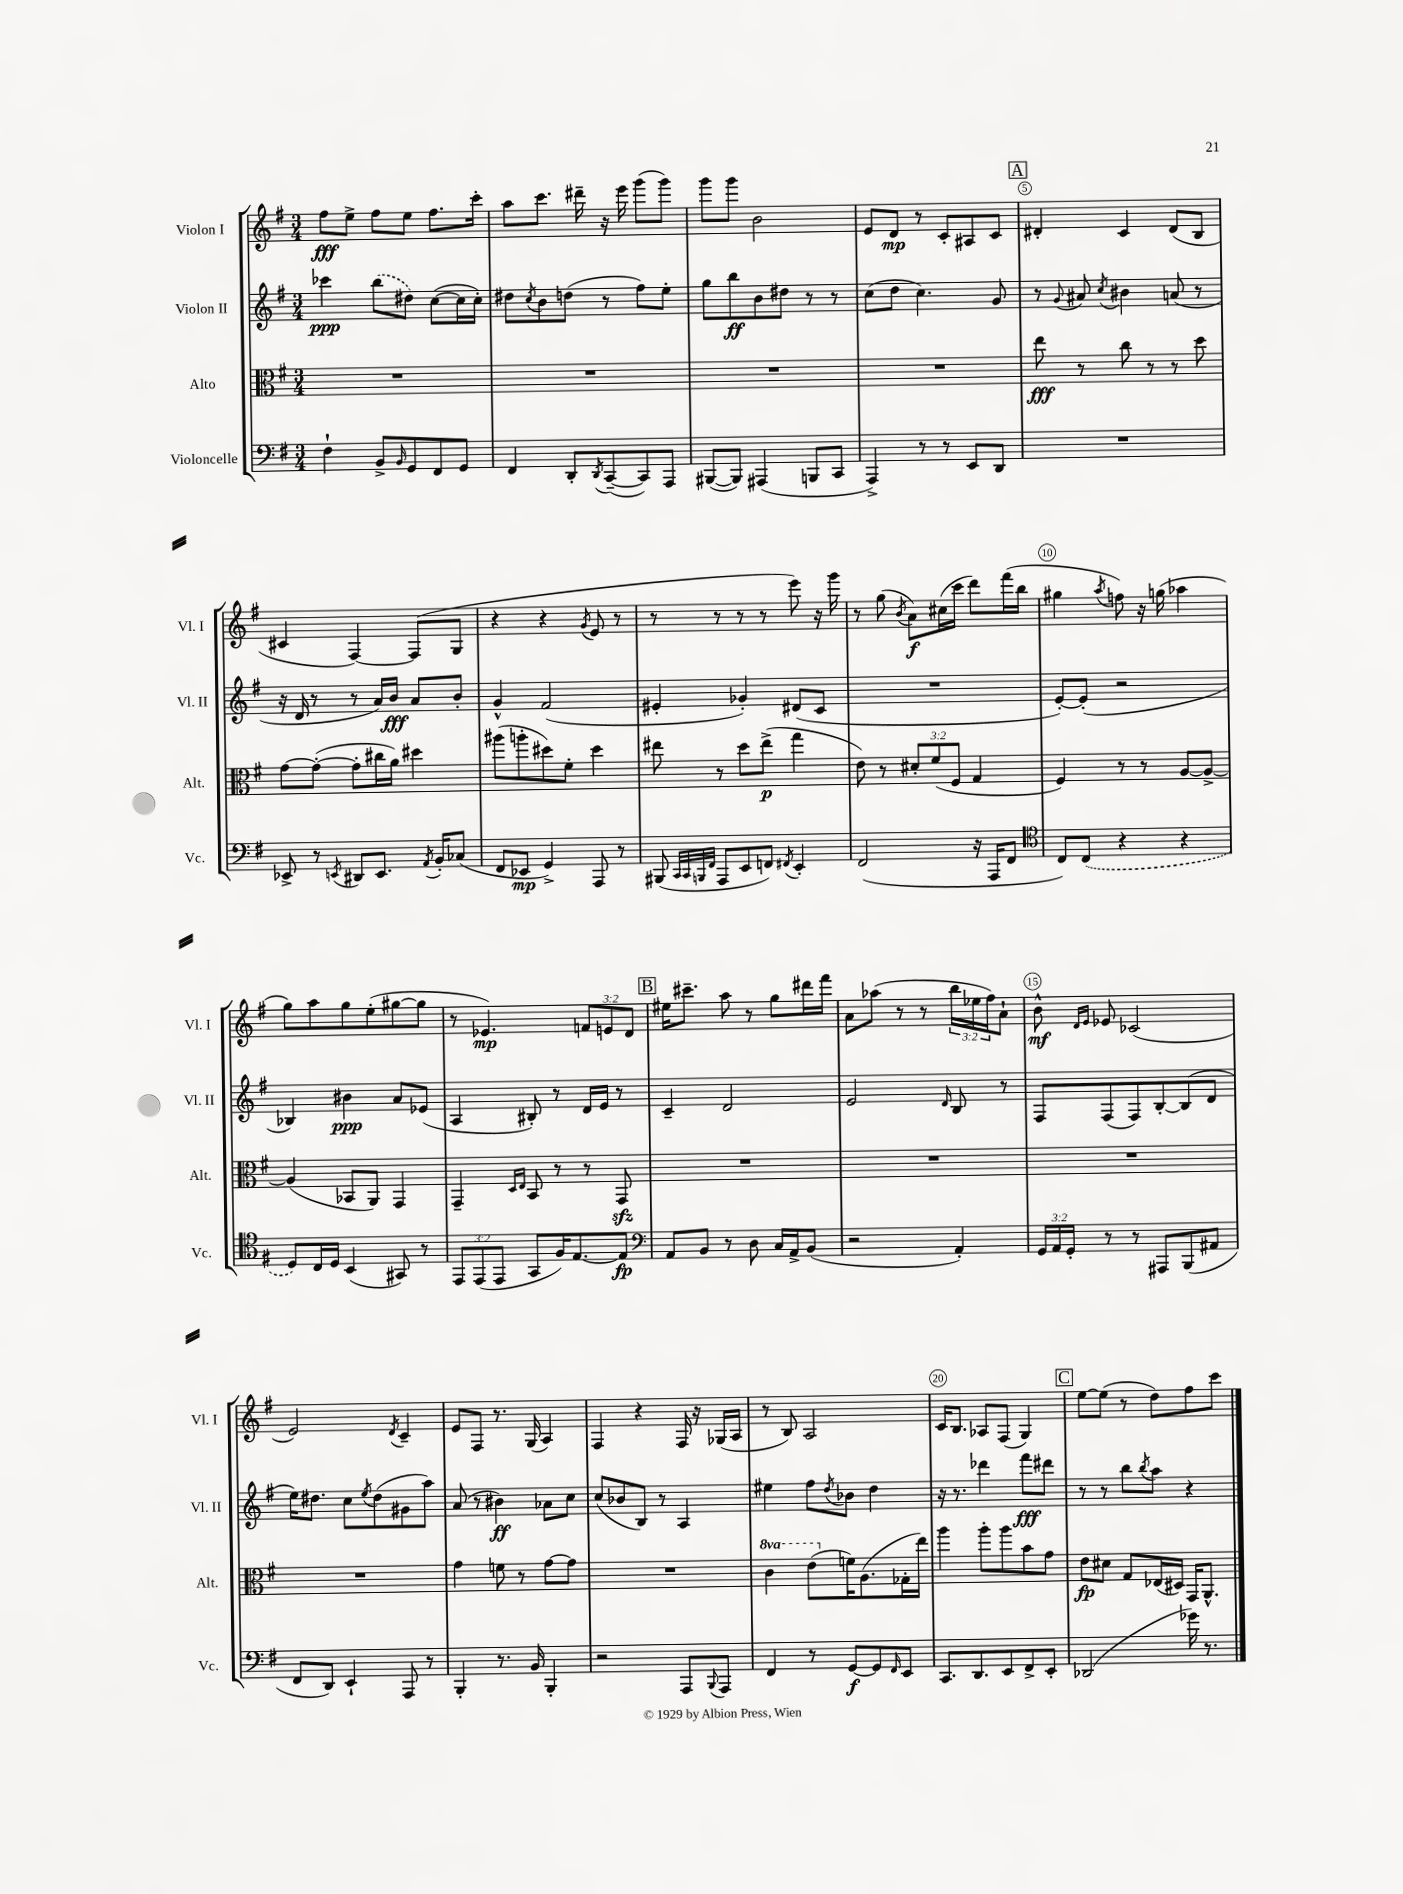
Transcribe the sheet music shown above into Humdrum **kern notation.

**kern	**kern	**kern	**kern
*staff4	*staff3	*staff2	*staff1
*clefF4	*clefC3	*clefG2	*clefG2
*k[f#]	*k[f#]	*k[f#]	*k[f#]
*M3/4	*M3/4	*M3/4	*M3/4
4F#`	2.r	4ccc-	8ff#
.	.	.	8ee^
8BB^	.	(8bb	8ff#
16qqBB	.	.	.
8GG	.	8dd#)	8ee
8FF#	.	([8cc	8.ff#
8GG	.	16cc]	.
.	.	16cc')	16ccc'
=	=	=	=
4FF#	2.r	8dd#	8aa
.	.	8qcc	.
.	.	8b	8.ccc
8DD'	.	(8dd	.
.	.	.	16ddd#~
8qDD	.	.	.
([8CC~	.	8r	16r
.	.	.	16eee
8CC])	.	8ff#)	(8ggg
8AAA	.	8ee'	8ggg)
=	=	=	=
([8BBB#	2.r	8gg	8ggg
8BBB#])	.	8bb	8ggg
(4AAA#	.	8b	2b
.	.	8dd#	.
8BBB	.	8r	.
8CC	.	8r	.
=	=	=	=
4AAA^)	2.r	(8cc	8e
.	.	8dd	8d
8r	.	4.cc)	8r
8r	.	.	8c'
8EE	.	.	8A#
8DD	.	8g	8c
=	=	=	=
2.r	8ee	8r	4d#'
.	.	8qqg	.
.	8r	8a#	.
.	.	8qcc	.
.	8cc	4b#	4c
.	8r	.	.
.	8r	(8a	(8d#
.	8dd	8r	8B
=	=	=	=
8EE-^	[8g	16r	4c#
.	.	16d	.
8r	(8g'_	8r	.
8qEE	.	.	.
8DD#	8g']	8r	[4F#)
8.EE	16cc#	16a)	.
.	16a)	16b	.
.	4dd#	8a	(8F#]
8qAA	.	.	.
16BB'	.	.	.
(8C-	.	8b'	8G
=	=	=	=
8FF#	(8aa#	4g^^	4r
8EE-	8aa'	.	.
4GG^)	8dd#)	(2f#	4r
.	8f#'	.	.
.	.	.	8qg
8AAA	4dd#	.	8e
8r	.	.	8r
=	=	=	=
(8BBB#	8ee#	4e#'	8r
32qqCC	.	.	.
32qqCC	.	.	.
32qqBBB	.	.	.
32qqFF#	.	.	.
8AAA	8r	.	8r
8EE	8dd	4g-')	8r
8FF)	(8ee#^	.	8r
8qFF#	.	.	.
4EE'	4gg	(8d#	8eee)
.	.	8c	16r
.	.	.	16ggg
=	=	=	=
(2FF#	8e)	2.r	8r
.	8r	.	(8gg
.	.	.	8qb
.	12d#'	.	8a)
.	(12f#	.	.
.	.	.	(16cc#
.	12F#	.	.
.	.	.	16ccc
16r	4G	.	8ddd)
16AAA	.	.	.
8FF#	.	.	(16fff#
.	.	.	16bb
=	=	=	=
*clefC4	*	*	*
8C)	4F#)	[8e')	4gg#
(8C	.	(8e']	.
.	.	.	8qaa
4r	8r	2r	8ff)
.	8r	.	16r
.	.	.	(16gg
4r	[8A	.	4aa-
.	8A^_	.	.
=	=	=	=
8D)	(4A]	4B-)	8gg)
16C	.	.	8aa
16D	.	.	.
(4BB	8BB-	4b#	8gg
.	8AA)	.	(8ee'
8GG#)	4GG	8a	[8gg#
8r	.	(8e-	8gg#]
=	=	=	=
12EE	4GG~	4A	8r
(12EE	.	.	.
.	.	.	4.e-)
12EE	.	.	.
.	16qqD	.	.
.	16qqE	.	.
8GG	8BB	8B#')	.
16F#)	8r	8r	.
[8.E	.	.	.
.	8r	16d	12f
.	.	16e	.
.	.	.	12e
8E]	8GG	8r	.
.	.	.	12d
=	=	=	=
*clefF4	*	*	*
8AA	2.r	4c~	16ee#
.	.	.	8.ccc#~
8BB	.	.	.
8r	.	2d	8aa
8D	.	.	8r
16C	.	.	8gg
16AA^	.	.	.
(8BB	.	.	16ddd#
.	.	.	16fff#
=	=	=	=
2r	2.r	2e	8a
.	.	.	(8aa-
.	.	.	8r
.	.	.	8r
.	.	16qqd	.
4AA')	.	8B	24bb
.	.	.	24ee-
.	.	.	24ff#)
.	.	8r	8a`
=	=	=	=
24GG	2.r	8F#	8b^^
24AA	.	.	.
24GG'	.	.	.
.	.	.	16qqd
.	.	.	16qqe
8r	.	(8F#	8e-
8r	.	8F#)	(2c-
8AAA#	.	[8B'	.
(8BBB	.	(8B]	.
8AA#	.	8d	.
=	=	=	=
8FF#	2.r	16ee)	2e)
.	.	8.dd#	.
8DD)	.	.	.
4EE`	.	8cc	.
.	.	8qee	.
.	.	(8dd#	.
.	.	.	8qd
8AAA	.	8g#	4c~
8r	.	8aa)	.
=	=	=	=
4BBB'	4g	(8a	8e
.	.	8r	8F#
8.r	8f	4b#)	8.r
.	8r	.	.
16BB	.	.	(16G
4BBB'	[8g	8a-	4A)
.	8g]	8cc	.
=	=	=	=
2r	2.r	(8cc	4F#
.	.	8b-	.
.	.	8B)	4r
.	.	8r	.
8AAA	.	4A	16F#
.	.	.	16r
8qqBBB	.	.	.
8AAA	.	.	(16G-
.	.	.	16A
=	=	=	=
4FF#	4cc	4ee#	8r
.	.	.	8B)
8r	(8ee	8ff#	2A
.	.	8qdd	.
[8GG	16f)	8b-	.
.	(8.A	.	.
8GG]	.	4dd	.
16qqFF#	.	.	.
8EE	16G-'	.	.
.	16ee)	.	.
=	=	=	=
8.CC	4aa	16r	16c
.	.	8.r	8.B
8.DD	.	.	.
.	8aa'	4ddd-	8A-
8EE	8aa	.	(8F#
8FF#^	8b	8fff#	4G)
8EE'	8g	8ddd#	.
=	=	=	=
(2DD-	8e	8r	[8ee
.	8d#	8r	(8ee]
.	8G	8bb	8r
.	.	8qbb	.
.	(16E-	8aa	8dd)
.	16D#)	.	.
16g-)	16GG	4r	8ff#
8.r	8.AA^^	.	.
.	.	.	8ccc
==	==	==	==
*-	*-	*-	*-
